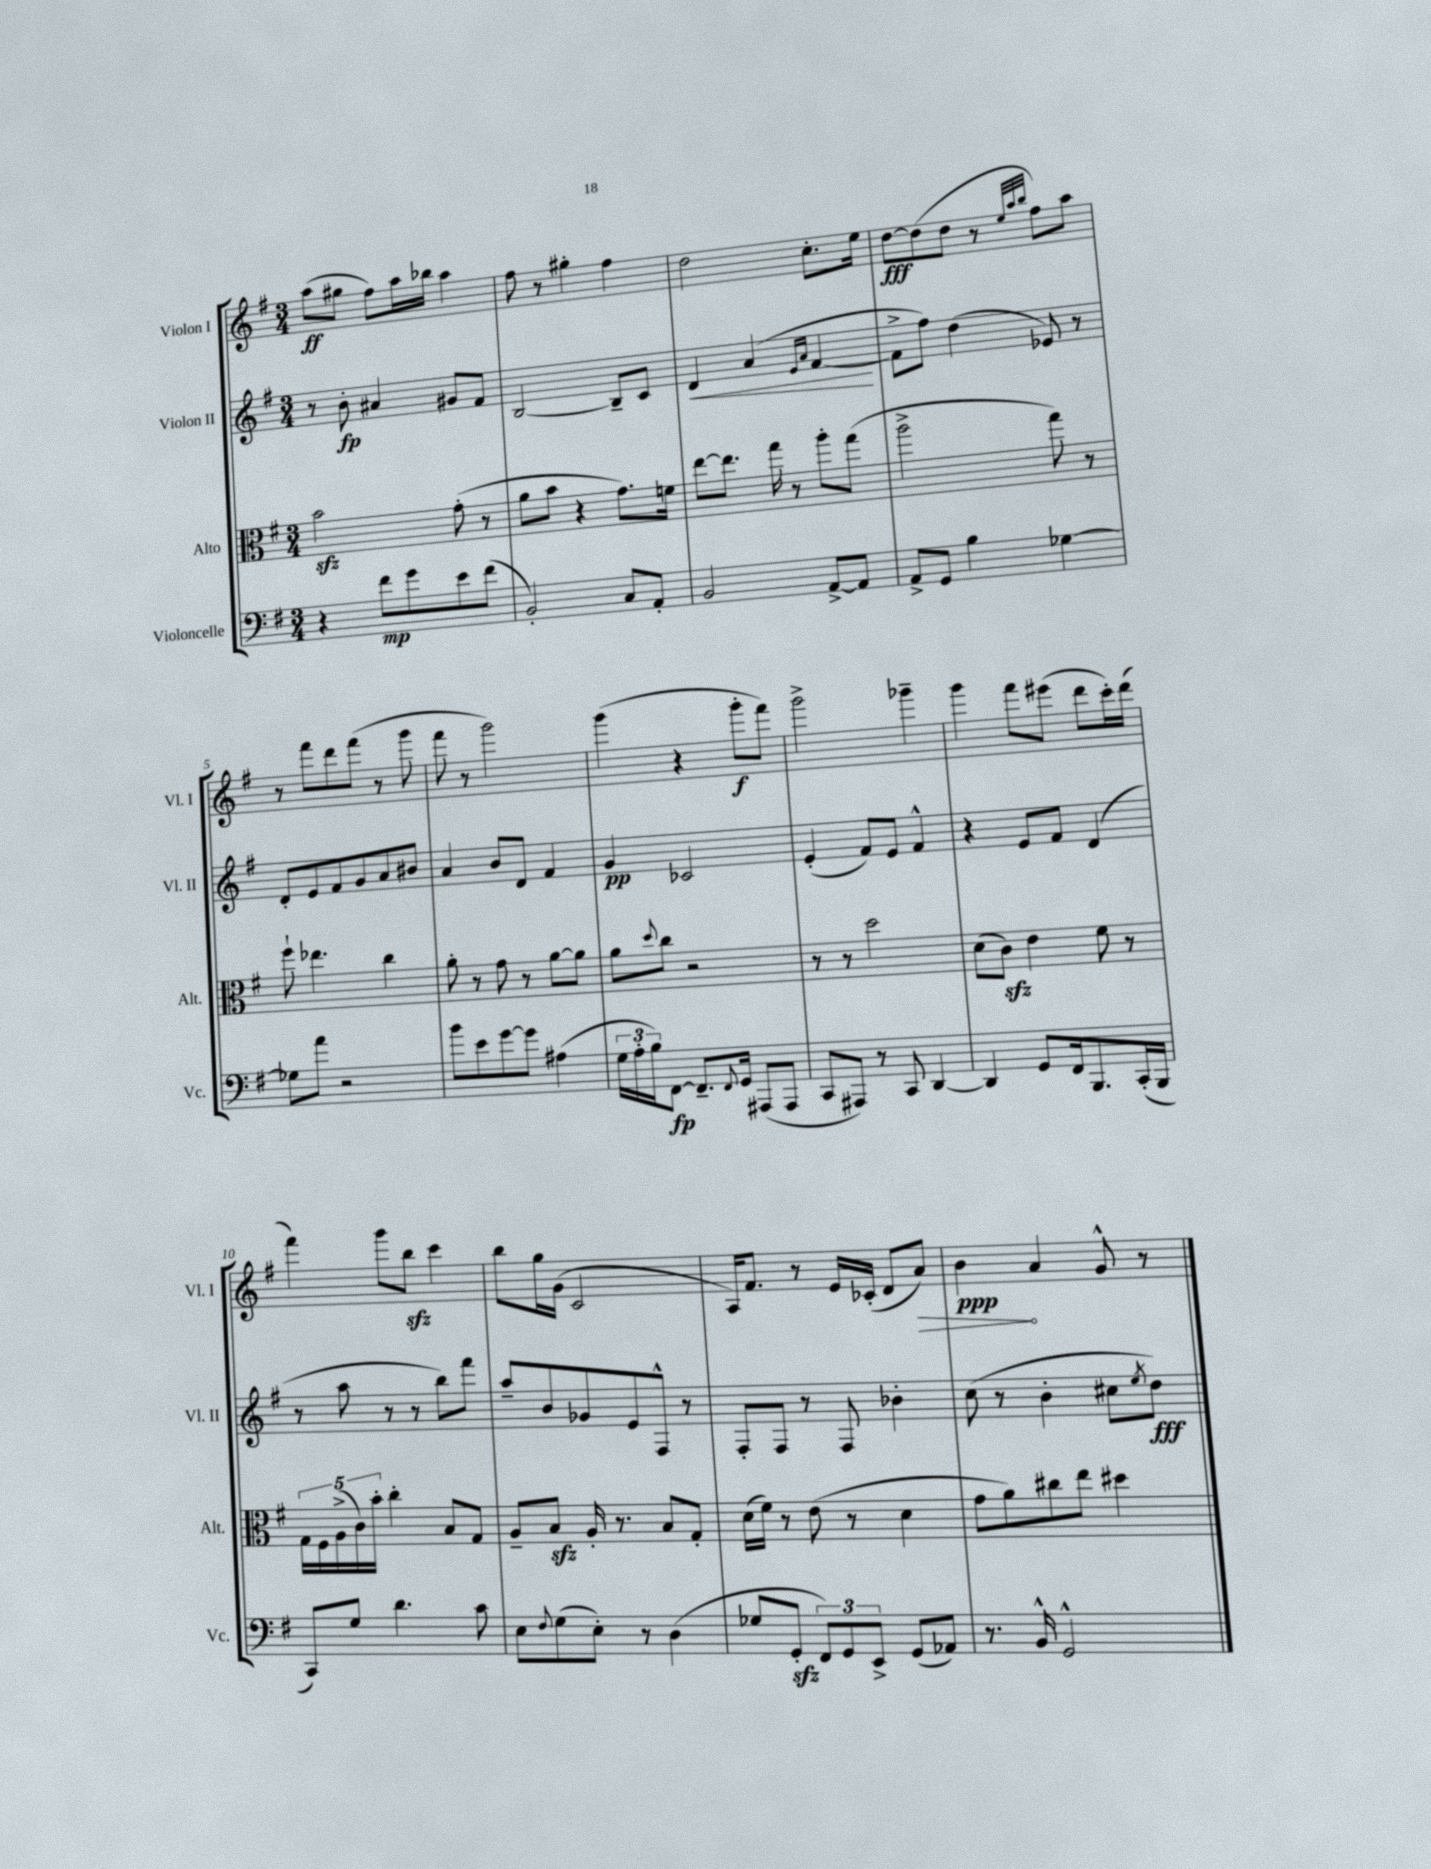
<<
\new StaffGroup <<
\new Staff = "s0" \with { instrumentName = "Violon I" shortInstrumentName = "Vl. I" } {
    \clef treble \key g \major \numericTimeSignature \time 3/4
    a''8\ff( gis''8 fis''8) a''16 bes''16 a''4 |
    fis''8 r8 gis''4-. fis''4 |
    d''2 c''8.-. e''16 |
    d''8~\fff d''8( d''8 r8 \grace { e''32 a''32 b''32 } fis''8) a''8 |
    r8 fis'''8 d'''8 fis'''8( r8 g'''8 |
    fis'''8 r8 g'''2) |
    g'''4( r4 g'''8-.\f fis'''8) |
    g'''2-> ges'''4-- |
    g'''4 fis'''8 eis'''8( d'''8 c'''16-.) d'''16( |
    fis'''4) g'''8 b''8\sfz c'''4 |
    b''8 g''16 g'16( c'2 |
    a16) fis'8. r8 e'16 ces'16-.( d'8 \once \override Hairpin.circled-tip = ##t a'8\>) |
    b'4\ppp\! a'4 g'8-^ r8 \bar "|." |
}
\new Staff = "s1" \with { instrumentName = "Violon II" shortInstrumentName = "Vl. II" } {
    \clef treble \key g \major \numericTimeSignature \time 3/4
    r8 b'8-.\fp ais'4 gis'8 fis'8 |
    b2~ b8-- c'8 |
    d'4\< a'4( \grace { e'16 a'16 } fis'4~\! |
    fis'8-> fis''8) d''4( ees'8) r8 |
    d'8-. e'8 fis'8 g'8 a'8 bis'8 |
    a'4 b'8 d'8 fis'4 |
    g'4\pp ces'2 |
    e'4-.( fis'8) e'8 fis'4-^ |
    r4 e'8 fis'8 d'4( |
    r8 a''8 r8 r8 b''8) fis'''8 |
    a''8-- b'8 ges'8 e'8 fis8-^ r8 |
    fis8-. fis8 r8 fis8 bes'4-. |
    c''8( r8 b'4-. cis''8 \acciaccatura { e''8 } d''8\fff) \bar "|." |
}
\new Staff = "s2" \with { instrumentName = "Alto" shortInstrumentName = "Alt." } {
    \clef alto \key g \major \numericTimeSignature \time 3/4
    b'2\sfz g'8-.( r8 |
    a'8 b'8 r4 g'8.) f'16 |
    e''8~ e''8. g''16 r8 a''8-. g''8( |
    a''2-> g''8) r8 |
    fis''8-! ees''4. c''4 |
    a'8-. r8 g'8 r8 a'8~ a'8 |
    a'8 \appoggiatura { d''8 } c''8 r2 |
    r8 r8 d''2 |
    d'8( c'8\sfz) e'4 fis'8 r8 |
    \tuplet 5/4 { g16 fis16 a16->( c'16) b'16-. } c''4-. b8 g8 |
    a8-- b8\sfz a16-. r8. b8 g8-. |
    d'16( fis'16) r8 e'8( r8 d'4 |
    g'8 a'8) cis''8 e''8 dis''4 \bar "|." |
}
\new Staff = "s3" \with { instrumentName = "Violoncelle" shortInstrumentName = "Vc." } {
    \clef bass \key g \major \numericTimeSignature \time 3/4
    r4 fis'8\mp g'8 e'8 fis'8( |
    b,2-.) c8 a,8-. |
    b,2 a,8~-> a,8 |
    a,8-> g,8 b4 ges4~ |
    ges8 a'8 r2 |
    b'8 e'8 g'8~ g'8 ais4( |
    \tuplet 3/2 { g16 a16-. b16) } fis,8~\fp fis,8.-- \appoggiatura { fis,8 } g,16 ais,,8( ais,,8 |
    c,8 ais,,8) r8 c,8 d,4~ |
    d,4 g,8 fis,16 b,,8. c,16-.( b,,16 |
    c,8) g8 d'4. c'8 |
    e8 \appoggiatura { fis8 } g8( e8-.) r8 d4( |
    ges8 g,8-.\sfz \tuplet 3/2 { fis,8) g,8 e,8-> } g,8( aes,8) |
    r8. b,16-^ g,2-^ \bar "|." |
}
>>
>>
